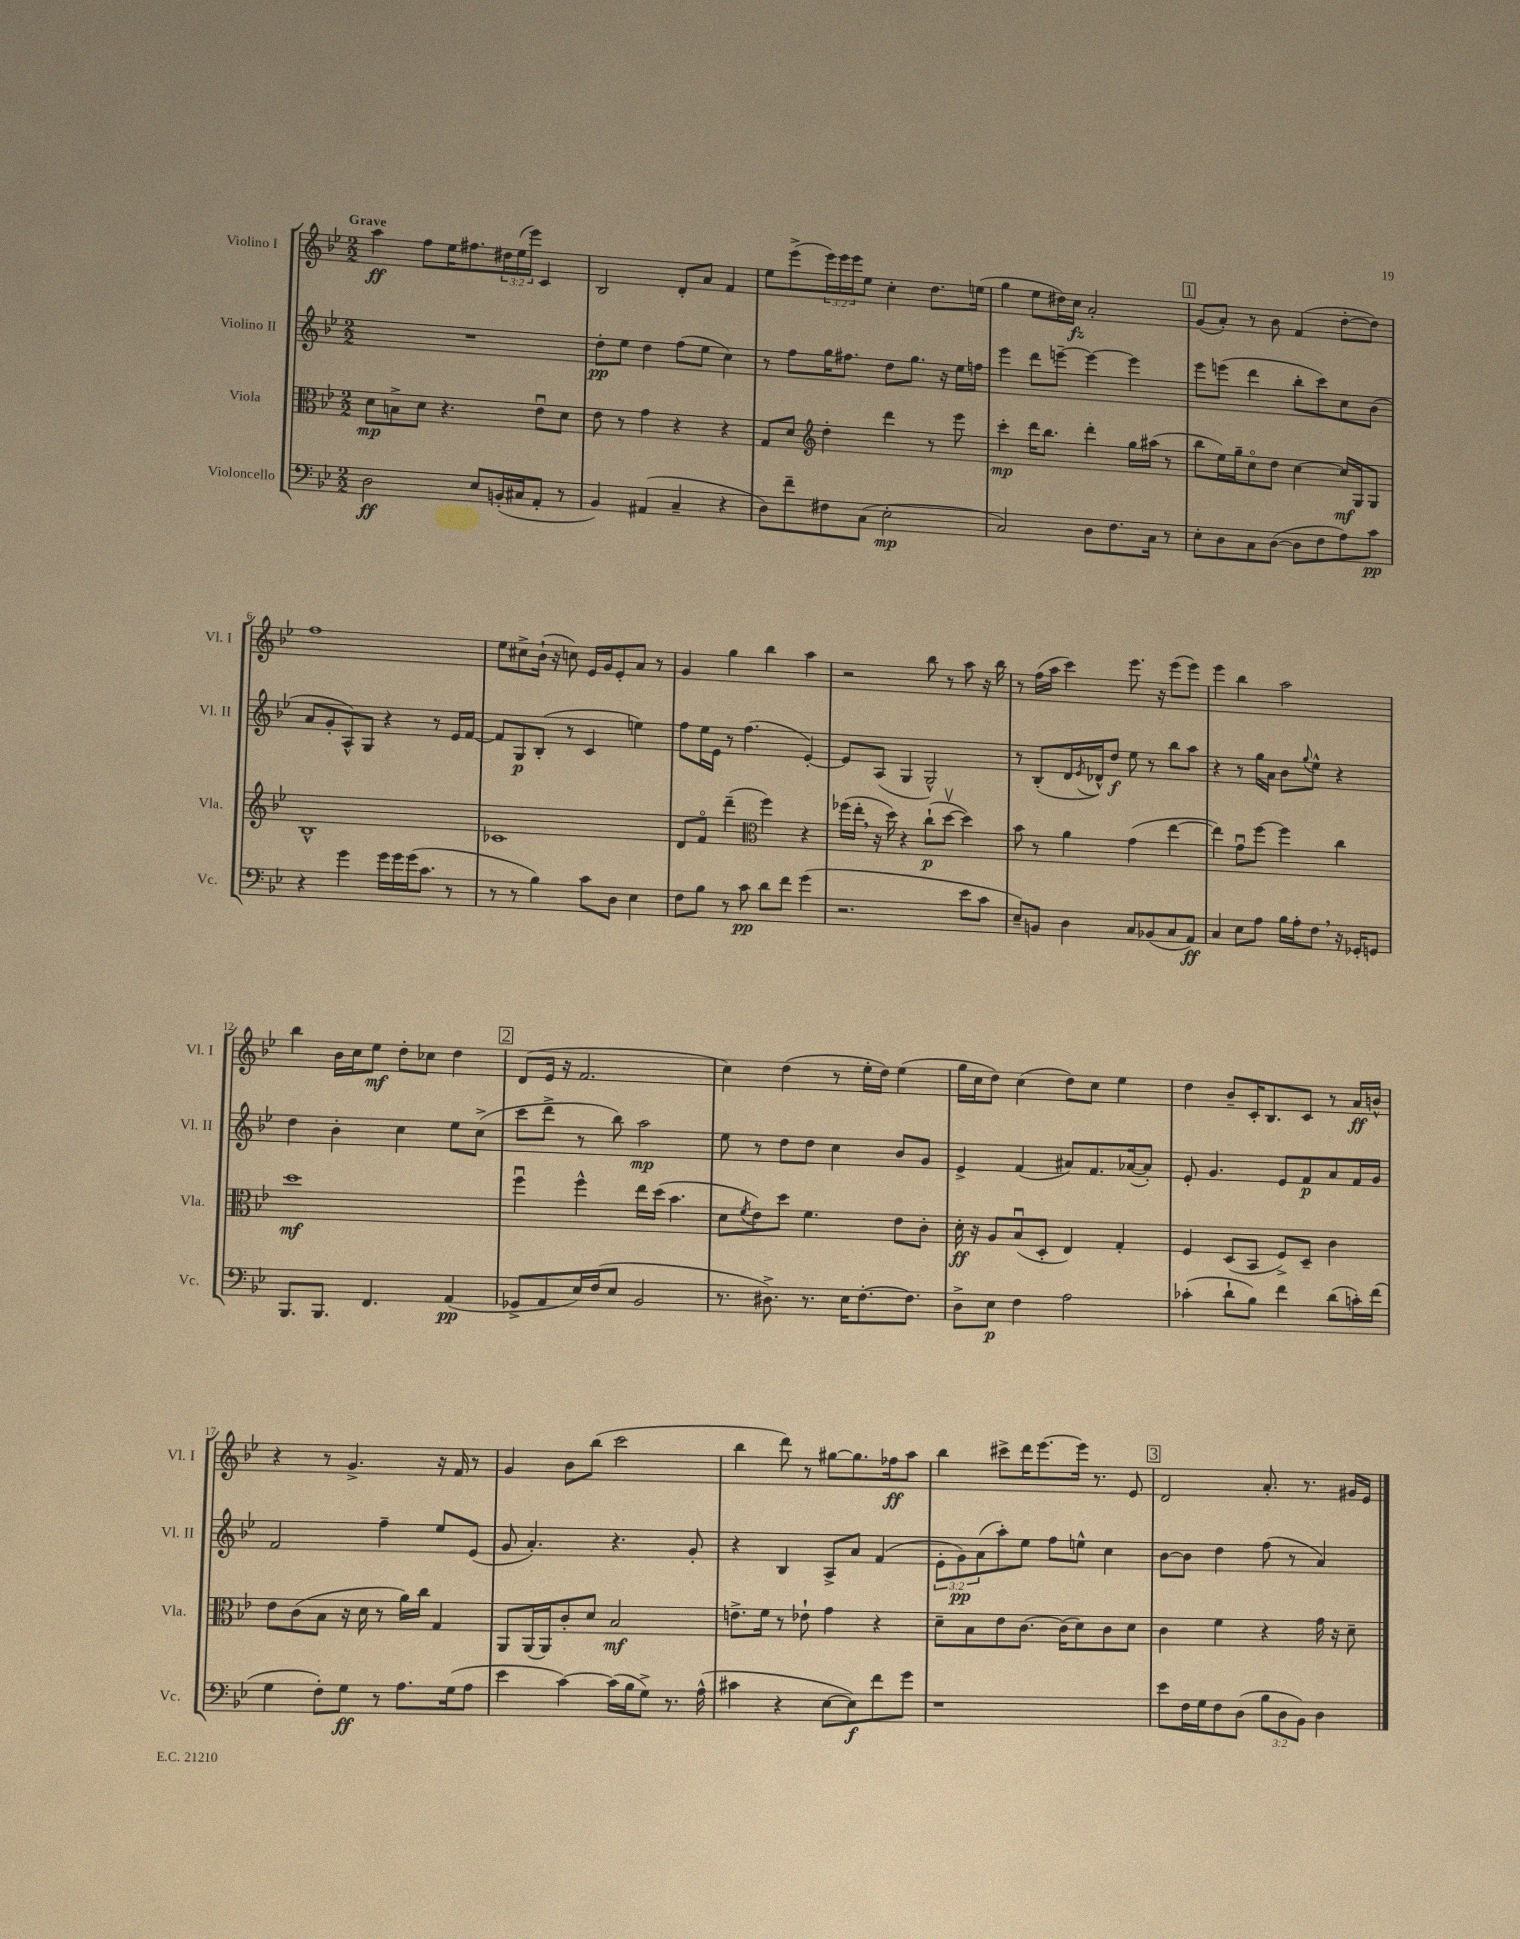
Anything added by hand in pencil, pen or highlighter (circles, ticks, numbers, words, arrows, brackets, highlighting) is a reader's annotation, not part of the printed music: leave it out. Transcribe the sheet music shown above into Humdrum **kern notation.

**kern	**dynam	**kern	**dynam	**kern	**dynam	**kern	**dynam
*part4	*part4	*part3	*part3	*part2	*part2	*part1	*part1
*staff4	*staff4	*staff3	*staff3	*staff2	*staff2	*staff1	*staff1
*I"Violoncello	*	*I"Viola	*	*I"Violino II	*	*I"Violino I	*
*I'Vc.	*	*I'Vla.	*	*I'Vl. II	*	*I'Vl. I	*
*clefF4	*	*clefC3	*	*clefG2	*	*clefG2	*
*k[b-e-]	*	*k[b-e-]	*	*k[b-e-]	*	*k[b-e-]	*
*M2/2	*	*M2/2	*	*M2/2	*	*M2/2	*
=1	=1	=1	=1	=1	=1	=1	=1
!	!	!	!	!	!	!LO:TX:a:B:t=Grave	!
2D\	ff	8d\L	mp	1r	.	4aa\	ff
.	.	8Bn^\	.	.	.	.	.
.	.	8d\J	.	.	.	8ff\L	.
.	.	4.r	.	.	.	16ee-\K	.
.	.	.	.	.	.	8.ff#X\	.
8E-/L	.	.	.	.	.	.	.
(16BBn'/L	.	.	.	.	.	24dd#X\L	.
.	.	.	.	.	.	(24ee-\	.
16C#X/J	.	.	.	.	.	.	.
.	.	.	.	.	.	24eee-\JJ)	.
8AA'/J	.	8e-u\L	.	.	.	4c/	.
8r	.	8d\J	.	.	.	.	.
=2	=2	=2	=2	=2	=2	=2	=2
4BB-/)	.	8e-\	.	8dd'\L	pp	2B-/	.
.	.	8r	.	8ee-\J	.	.	.
(4AA#X/	.	4g\	.	4dd\	.	.	.
4C~/	.	4r	.	(8ff\L	.	8d'/L	.
.	.	.	.	8ee-\J	.	8a/J	.
4r	.	4r	.	4cc\)	.	4f/	.
=3	=3	=3	=3	=3	=3	=3	=3
8D\L)	.	8G/L	.	8r	.	8ee-\L	.
8f~\	.	8d/J	.	8ff\L	.	(8eee-^\	.
*	*	*clefG2	*	*	*	*	*
8F#X\	.	4dd'\	.	16gg\K	.	24eee-\L)	.
.	.	.	.	.	.	24eee-\	.
.	.	.	.	8.ff#X\J	.	.	.
.	.	.	.	.	.	24eee-\J	.
(8C\J	.	.	.	.	.	8ee-\J	.
2E-'\	mp	4ddd\	.	8dd\L	.	4cc'\	.
.	.	.	.	8.gg\J	.	.	.
.	.	8r	.	.	.	8.dd\L	.
.	.	.	.	16r	.	.	.
.	.	8eee-\	.	16ee-\LL	.	.	.
.	.	.	.	16ffn\JJ	.	(16een\Jk	.
=4	=4	=4	=4	=4	=4	=4	=4
2C/)	.	4ccc'\	mp	4eee-\	.	4gg\	.
.	.	16ddd\KL	.	8ddd\L	.	8ee-\L	.
.	.	8.bb-\J	.	.	.	.	.
.	.	.	.	[8eeen~\J	.	16dd#X\L)	.
.	.	.	.	.	.	16cc\JJ	fz
8D\L	.	4ddd'\	.	4eee\_	.	2a'/	.
8.F\	.	.	.	.	.	.	.
.	.	16gg\LL	.	4eee\]	.	.	.
16C\Jk	.	(16aa#X\JJ	.	.	.	.	.
8r	.	8r	.	.	.	.	.
!!LO:REH:place=s1:t=1
=5	=5	=5	=5	=5	=5	=5	=5
8E-'\L	.	8bb-\L	.	8eee-\L	.	(8g/L	.
8D\	.	16ee-\L)	.	(8eeen\J	.	8a'/J)	.
.	.	16gg~\J	.	.	.	.	.
8C\	.	8cc\	.	4ddd\	.	8r	.
([8D\J	.	8dd\J	.	.	.	8b-\	.
8D\L]	.	[4cc\	.	8bb-'\L	.	(4f/	.
8F\	.	.	.	8ccc\)	.	.	.
8A\)	.	16cc/LL]	mf	8cc\	.	[8dd'\L	.
.	.	16G/J	.	.	.	.	.
8c\J	pp	8G/J	.	(8b-\J	.	8dd\J])	.
!!LO:LB:g=z
=6	=6	=6	=6	=6	=6	=6	=6
4r	.	1B-^^	.	8a/L	.	1ff	.
.	.	.	.	8g'/	.	.	.
4g\	.	.	.	8A^^/)	.	.	.
.	.	.	.	8G/J	.	.	.
16g\LL	.	.	.	4r	.	.	.
16g\	.	.	.	.	.	.	.
(16g\J	.	.	.	.	.	.	.
8.c\J	.	.	.	.	.	.	.
.	.	.	.	8r	.	.	.
8r	.	.	.	16e-/LL	.	.	.
.	.	.	.	[16f/JJ	.	.	.
=7	=7	=7	=7	=7	=7	=7	=7
8r	.	1c-X	.	8f/L]	.	8ee-\L	.
8r	.	.	.	8G/	p	8cc#X^\	.
4B-\)	.	.	.	(8B-'/J	.	(16b-`\Jk	.
.	.	.	.	.	.	16r	.
.	.	.	.	8r	.	8ccn\)	.
8c\L	.	.	.	4c/	.	16e-/LL	.
.	.	.	.	.	.	16g/J	.
8D\J	.	.	.	.	.	8e-'/	.
4E-\	.	.	.	4een\)	.	8a/J	.
.	.	.	.	.	.	8r	.
=8	=8	=8	=8	=8	=8	=8	=8
8F\L	.	8d/L	.	8ff\L	.	4g/	.
8B-\J	.	8f/J	.	16ee-\L	.	.	.
.	.	.	.	16e-\JJ	.	.	.
8r	.	(4ddd~\	.	8r	.	4gg\	.
8c\	pp	.	.	(4.ff\	.	.	.
*	*	*clefC3	*	*	*	*	*
8d\L	.	4ff\)	.	.	.	4bb-\	.
8f\J	.	.	.	.	.	.	.
(4g\	.	4r	.	[4e-'/)	.	4aa\	.
=9	=9	=9	=9	=9	=9	=9	=9
2.r	.	(16ff-X\LL	.	8e-/L]	.	2r	.
.	.	16ee-',\JJ	.	.	.	.	.
.	.	16r	.	(8A/J	.	.	.
.	.	16dd\)	.	.	.	.	.
.	.	4r	.	4G/	.	.	.
.	.	(8cc`\L	p	2G^^/)	.	8bb-\	.
.	.	[8ddv\J	.	.	.	8r	.
8e-\L	.	4dd\])	.	.	.	8aa\	.
8c\J	.	.	.	.	.	16r	.
.	.	.	.	.	.	16bb-\	.
=10	=10	=10	=10	=10	=10	=10	=10
8E-~/L)	.	8b-\	.	8r	.	8r	.
8BBn/J	.	8r	.	(8B-'/L	.	(16ff\LL	.
.	.	.	.	.	.	16aa\JJ	.
4D\	.	4a\	.	16d/L	.	4ccc\)	.
.	.	.	.	8qe-/	.	.	.
.	.	.	.	16d-X^^/J)	.	.	.
.	.	.	.	8dd/J	f	.	.
8C/L	.	(4g\	.	8ee-\	.	8.eee-\	.
(8BB-X/	.	.	.	8r	.	.	.
.	.	.	.	.	.	16r	.
8C/	.	[4ee-\	.	8bb-\L	.	(8eee-\L	.
8AA/J)	ff	.	.	8aa\J	.	8eee-\J)	.
=11	=11	=11	=11	=11	=11	=11	=11
4C/	.	4ee-\])	.	4r	.	4eee-\	.
8E-\L	.	8gu\L	.	8r	.	4bb-\	.
8A\J	.	[8ff\J	.	16gg\LL	.	.	.
.	.	.	.	16a\JJ	.	.	.
16B-\LL	.	4ff\]	.	8b-\L	.	2aa\	.
16A'\J	.	.	.	.	.	.	.
.	.	.	.	8qqgg/	.	.	.
8F,\J	.	.	.	8ee-^^\J	.	.	.
16r	.	4cc\	.	4r	.	.	.
16GG-X'/KL	.	.	.	.	.	.	.
8GGn/J	.	.	.	.	.	.	.
!!LO:LB:g=z
=12	=12	=12	=12	=12	=12	=12	=12
8.BBB-/L	.	1dd	mf	4dd\	.	4bb-\	.
8.BBB-/J	.	.	.	.	.	.	.
.	.	.	.	4b-'\	.	16b-\LL	.
.	.	.	.	.	.	16cc\J	.
4.FF/	.	.	.	.	.	8ee-\J	mf
.	.	.	.	4cc\	.	8dd'\L	.
.	.	.	.	.	.	8cc-X\J	.
(4AA/	pp	.	.	8ee-\L	.	4dd\	.
.	.	.	.	(8cc^\J	.	.	.
!!LO:REH:place=s1:t=2
=13	=13	=13	=13	=13	=13	=13	=13
8GG-X^/L	.	4ffu\	.	8ccc\L	.	(8d/L	.
8AA/	.	.	.	8ddd^\J	.	16e-/Jk	.
.	.	.	.	.	.	16r	.
16E-/L)	.	4ff^^\	.	8r	.	2.f/	.
(16F/J	.	.	.	.	.	.	.
8E-/J	.	.	.	8bb-\)	.	.	.
2BB-/	.	16ee-\LL	.	2aa\	mp	.	.
.	.	(16dd\JJ	.	.	.	.	.
.	.	4.b-\	.	.	.	.	.
=14	=14	=14	=14	=14	=14	=14	=14
8.r	.	8d\L	.	8ee-\	.	4cc\)	.
.	.	8qf/	.	.	.	.	.
.	.	8e-\)	.	8r	.	.	.
8.D#X^\)	.	.	.	.	.	.	.
.	.	8dd\J	.	8dd\L	.	(4dd\	.
8.r	.	4.f\	.	8dd\J	.	.	.
.	.	.	.	4cc\	.	8r	.
16E-\KL	.	.	.	.	.	.	.
[8.F'\	.	.	.	.	.	16ee-'\LL	.
.	.	.	.	.	.	16dd\JJ)	.
.	.	8e-\L	.	8b-/L	.	(4ee-\	.
8.F\J]	.	.	.	.	.	.	.
.	.	8c'\J	.	8g/J	.	.	.
=15	=15	=15	=15	=15	=15	=15	=15
8D^\L	.	16d'\	ff	4e-^/	.	16gg\LL	.
.	.	16r	.	.	.	16cc\J	.
8E-\J	p	8A/L	.	.	.	8dd\J)	.
4F\	.	(8B-u/	.	(4f/	.	(4cc\	.
.	.	8D'/J	.	.	.	.	.
2A\	.	4E-/)	.	8a#X/L)	.	8dd\L)	.
.	.	.	.	8.f/	.	8cc\J	.
.	.	4G'/	.	.	.	4ee-\	.
.	.	.	.	([16a-X/k	.	.	.
.	.	.	.	8a-'/J])	.	.	.
=16	=16	=16	=16	=16	=16	=16	=16
(4c-X'\	.	4F/	.	8e-'/	.	4dd\	.
.	.	.	.	4.g/	.	.	.
8d`\L	.	(8D/L	.	.	.	8b-~/L	.
8B-\J)	.	8BB-/J	.	.	.	16c'/K	.
.	.	.	.	.	.	8.B-/	.
4f\	.	8F^/L)	.	8e-/L	.	.	.
.	.	8D~/J	.	8f/	p	8c/J	.
(8d\L	.	4c\	.	8a/	.	8r	.
16cn'\L)	.	.	.	16f/L	.	16a/LL	ff
(16f\JJ	.	.	.	16g/JJ	.	16bn^^/JJ	.
!!LO:LB:g=z
=17	=17	=17	=17	=17	=17	=17	=17
4G\	.	8e-\L	.	2f/	.	4r	.
.	.	(8c\	.	.	.	.	.
8F'\L)	.	8B-\J	.	.	.	8r	.
8G\J	ff	16r	.	.	.	4.g^/	.
.	.	16d\	.	.	.	.	.
8r	.	8r	.	4ff~\	.	.	.
8.A\L	.	16a\LL)	.	.	.	.	.
.	.	16cc\JJ	.	.	.	.	.
.	.	4G/	.	8ee-/L	.	16r	.
(16G\k	.	.	.	.	.	16f/	.
8A\J	.	.	.	(8e-/J	.	8r	.
=18	=18	=18	=18	=18	=18	=18	=18
4e-\	.	8AA/L	.	8g/	.	4g/	.
.	.	(16AA/L	.	4.a'/)	.	.	.
.	.	16AA/J)	.	.	.	.	.
[4c\)	.	8c'/	.	.	.	8b-\L	.
.	.	8d/J	.	.	.	(8bb-\J	.
(16c\LL]	.	2B-/	mf	4.r	.	2ccc\	.
16B-\J	.	.	.	.	.	.	.
8G^\J)	.	.	.	.	.	.	.
8.r	.	.	.	.	.	.	.
.	.	.	.	8g'/	.	.	.
(16A^^\	.	.	.	.	.	.	.
=19	=19	=19	=19	=19	=19	=19	=19
4c#X\	.	8.en^\L	.	4r	.	4bb-\	.
.	.	16f\Jk	.	.	.	.	.
4r	.	8r	.	4B-/	.	8ddd\)	.
.	.	8e-X`\	.	.	.	8r	.
[8E-\L	.	4g\	.	8A^/L	.	[8gg#X\L	.
8E-\])	f	.	.	8a/J	.	8.gg#\]	.
8f\	.	4r	.	(4f/	.	.	.
.	.	.	.	.	.	16ff-X\k	ff
8g\J	.	.	.	.	.	8aa\J	.
=20	=20	=20	=20	=20	=20	=20	=20
1r	.	8d~\L	.	12e-'\L	.	4bb-\	.
.	.	.	.	12g\)	pp	.	.
.	.	8B-\	.	.	.	.	.
.	.	.	.	(12a\	.	.	.
.	.	8e-\	.	8aa'\)	.	8ccc#X^\L	.
.	.	[8.c\J	.	8ee-\J	.	16ddd\K	.
.	.	.	.	.	.	[8.eee-\	.
.	.	.	.	8ff\L	.	.	.
.	.	(16c\KL]	.	.	.	.	.
.	.	8d\)	.	8een^^\J	.	16eee-\Jk]	.
.	.	.	.	.	.	8.r	.
.	.	8c\	.	4cc\	.	.	.
.	.	8d\J	.	.	.	8e-/	.
!!LO:REH:place=s1:t=3
=21	=21	=21	=21	=21	=21	=21	=21
8e-\L	.	4c\	.	[8b-\L	.	2d/	.
16F\L	.	.	.	8b-\J]	.	.	.
16G\J	.	.	.	.	.	.	.
8F\	.	4f\	.	4dd\	.	.	.
(8D\J	.	.	.	.	.	.	.
12B-\L	.	4r	.	(8ff\	.	8.a'/	.
12D\	.	.	.	.	.	.	.
.	.	.	.	8r	.	.	.
12BB-\J)	.	.	.	.	.	.	.
.	.	.	.	.	.	8.r	.
4D\	.	16g\	.	4a/)	.	.	.
.	.	16r	.	.	.	.	.
.	.	8d~\	.	.	.	16g#X/LL	.
.	.	.	.	.	.	16e-/JJ	.
==	==	==	==	==	==	==	==
*-	*-	*-	*-	*-	*-	*-	*-
